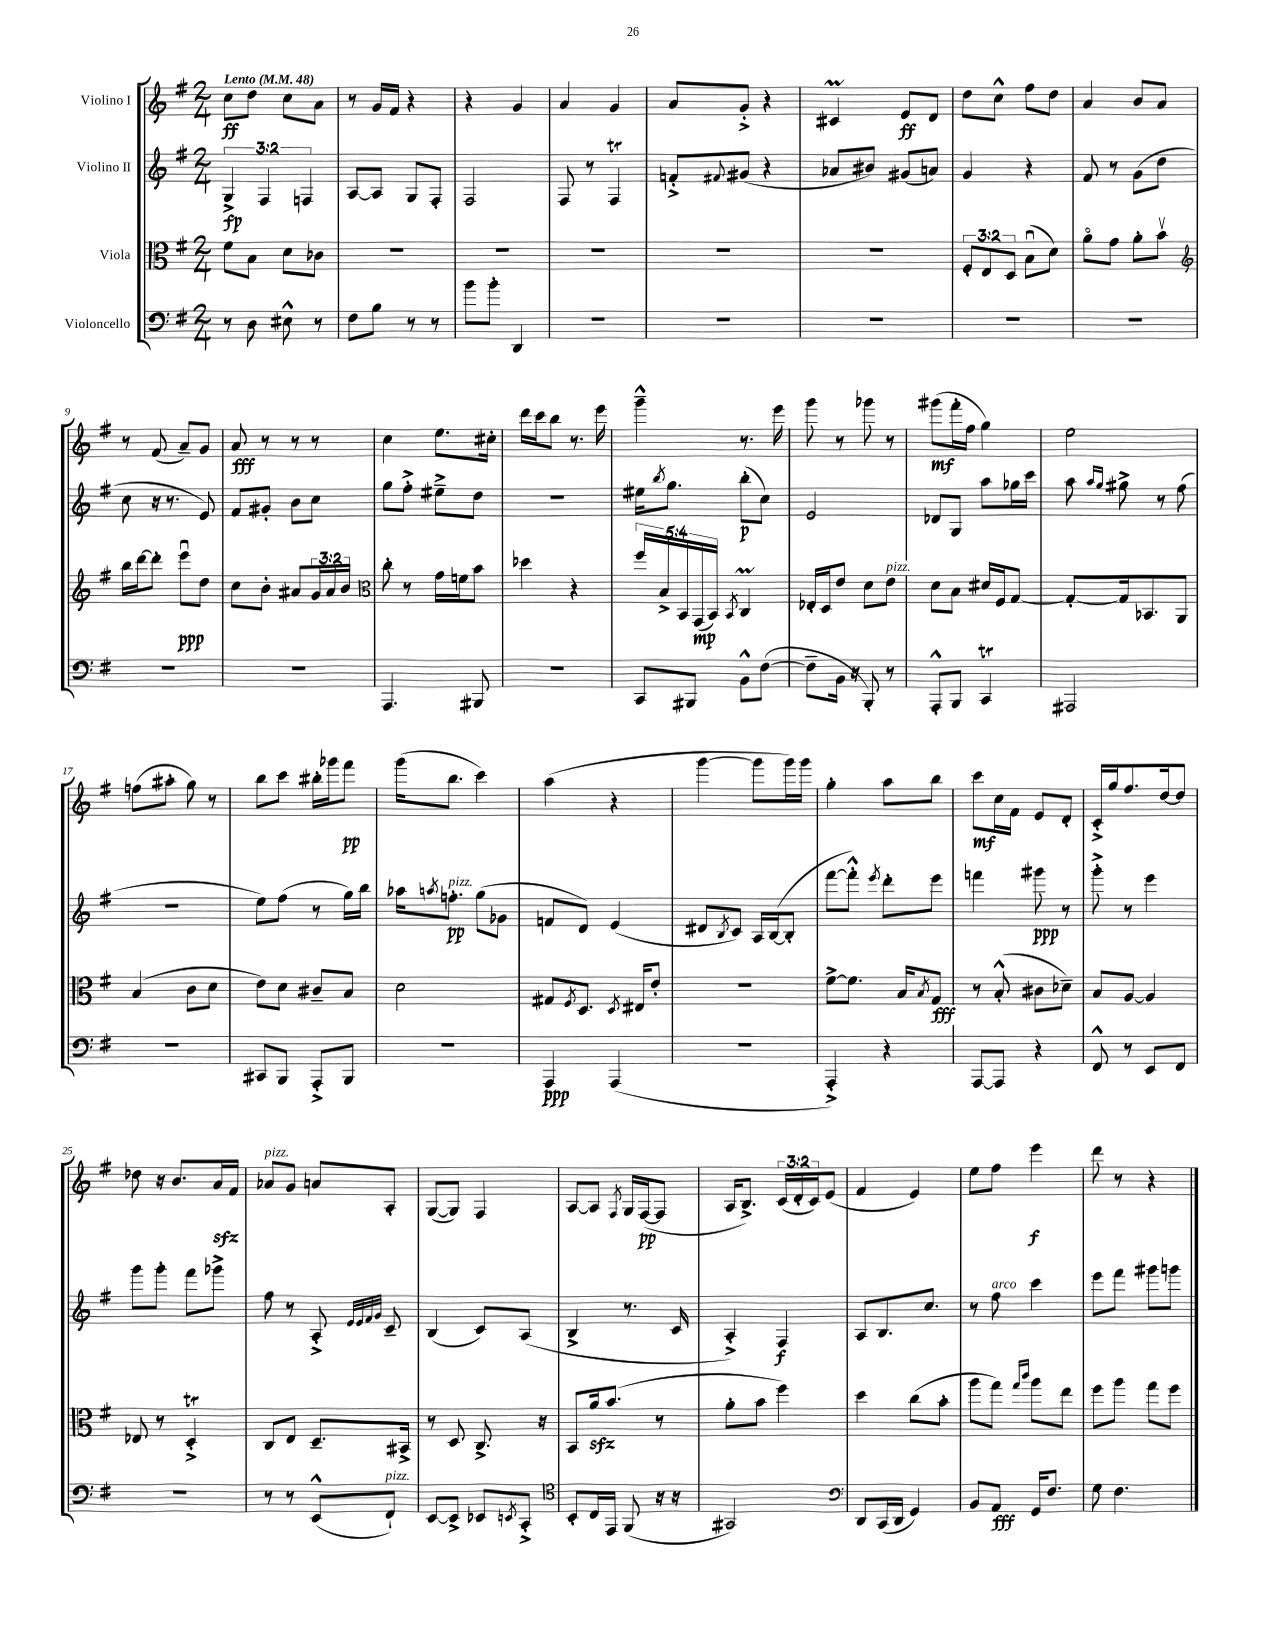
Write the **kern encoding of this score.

**kern	**dynam	**kern	**dynam	**kern	**dynam	**kern	**dynam
*part4	*part4	*part3	*part3	*part2	*part2	*part1	*part1
*staff4	*staff4	*staff3	*staff3	*staff2	*staff2	*staff1	*staff1
*I"Violoncello	*	*I"Viola	*	*I"Violino II	*	*I"Violino I	*
*clefF4	*	*clefC3	*	*clefG2	*	*clefG2	*
*k[f#]	*	*k[f#]	*	*k[f#]	*	*k[f#]	*
*M2/4	*	*M2/4	*	*M2/4	*	*M2/4	*
*MM48	*	*MM48	*	*MM48	*	*MM48	*
=1	=1	=1	=1	=1	=1	=1	=1
!	!	!	!	!	!	!LO:TX:a:B:t=Lento	!
8r	.	8f#\L	.	6G^/	fp	8cc\L	ff
8D\	.	8B\J	.	.	.	8dd\J	.
.	.	.	.	6F#/	.	.	.
8E#X^^\	.	8d\L	.	.	.	8cc\L	.
.	.	.	.	6Fn/	.	.	.
8r	.	8c-X\J	.	.	.	8a\J	.
=2	=2	=2	=2	=2	=2	=2	=2
8F#\L	.	2r	.	[8A/L	.	8r	.
8B\J	.	.	.	8A/J]	.	16g/LL	.
.	.	.	.	.	.	16f#/JJ	.
8r	.	.	.	8G/L	.	4r	.
8r	.	.	.	8F#'/J	.	.	.
=3	=3	=3	=3	=3	=3	=3	=3
8b\L	.	2r	.	2F#/	.	4r	.
8b'\J	.	.	.	.	.	.	.
4DD/	.	.	.	.	.	4g/	.
=4	=4	=4	=4	=4	=4	=4	=4
2r	.	2r	.	8F#/	.	4a/	.
.	.	.	.	8r	.	.	.
.	.	.	.	4F#t/	.	4g/	.
=5	=5	=5	=5	=5	=5	=5	=5
2r	.	2r	.	8fn'^/L	.	8a/L	.
.	.	.	.	8qqf#X/	.	.	.
.	.	.	.	(8g#X/J	.	8g'^/J	.
.	.	.	.	4r	.	4r	.
=6	=6	=6	=6	=6	=6	=6	=6
2r	.	2r	.	8a-X/L	.	4c#Xm/	.
.	.	.	.	8b#X/J)	.	.	.
.	.	.	.	(8g#X/L	.	8e/L	ff
.	.	.	.	8an/J)	.	8d/J	.
=7	=7	=7	=7	=7	=7	=7	=7
2r	.	12F#'/L	.	4g/	.	8dd\L	.
.	.	12E/	.	.	.	.	.
.	.	.	.	.	.	8cc^^\J	.
.	.	12D/J	.	.	.	.	.
.	.	(8Bu\L	.	4r	.	8ff#\L	.
.	.	8d\J)	.	.	.	8dd\J	.
=8	=8	=8	=8	=8	=8	=8	=8
2r	.	8a\L	.	8f#/	.	4a/	.
.	.	8g\J	.	8r	.	.	.
.	.	8a'\L	.	(8g\L	.	8b/L	.
.	.	8bv\J	.	8dd\J	.	8a/J	.
!!LO:LB:g=z
=9	=9	=9	=9	=9	=9	=9	=9
*	*	*clefG2	*	*	*	*	*
2r	.	16bb\LL	.	8cc\	.	8r	.
.	.	[16ddd\J	.	.	.	.	.
.	.	8ddd'\J]	.	16r	.	(8f#/	.
.	.	.	.	8.r	.	.	.
.	.	8eeeu\L	ppp	.	.	8a~/L)	.
.	.	8dd\J	.	8e/)	.	8g/J	.
=10	=10	=10	=10	=10	=10	=10	=10
2r	.	8cc\L	.	8f#/L	.	8a/	fff
.	.	8b'\J	.	8g#X'/J	.	8r	.
.	.	8a#X/L	.	8b\L	.	8r	.
.	.	24g/L	.	8cc\J	.	8r	.
.	.	24a#/	.	.	.	.	.
.	.	24b/JJ	.	.	.	.	.
=11	=11	=11	=11	=11	=11	=11	=11
*	*	*clefC3	*	*	*	*	*
4.AAA/	.	8cc'\	.	8gg\L	.	4cc\	.
.	.	8r	.	8ff#'^\J	.	.	.
.	.	16g\LL	.	8ee#X~^\L	.	8.ee\L	.
.	.	16fn\J	.	.	.	.	.
8BBB#X/	.	8b\J	.	8dd\J	.	.	.
.	.	.	.	.	.	16cc#X'\Jk	.
=12	=12	=12	=12	=12	=12	=12	=12
2r	.	4dd-X\	.	2r	.	16ddd\LL	.
.	.	.	.	.	.	16ccc\J	.
.	.	.	.	.	.	8bb\J	.
.	.	4r	.	.	.	8.r	.
.	.	.	.	.	.	16eee\	.
=13	=13	=13	=13	=13	=13	=13	=13
8CC/L	.	20ff#/LL	.	16ee#X\KL	.	4ggg~^^\	.
.	.	20B^/	.	.	.	.	.
.	.	.	.	8qbb/	.	.	.
.	.	.	.	8.gg\J	.	.	.
.	.	20BB/	.	.	.	.	.
8BBB#X/J	.	.	.	.	.	.	.
.	.	(20GG/	mp	.	.	.	.
.	.	20BB/JJ)	.	.	.	.	.
.	.	8qBB/	.	.	.	.	.
8BB^^\L	.	4CM/	.	(8bb'\L	p	8.r	.
([8F#\J	.	.	.	8cc\J)	.	.	.
.	.	.	.	.	.	16eee\	.
=14	=14	=14	=14	=14	=14	=14	=14
8F#~\L]	.	16E-X'/LL	.	2e/	.	8ggg\	.
.	.	16D/J	.	.	.	.	.
16BB\Jk	.	8e/J	.	.	.	8r	.
16r	.	.	.	.	.	.	.
8BBB'/)	.	8d\L	.	.	.	8ggg-X\	.
!	!	!LO:TX:a:i:t=pizz.	!	!	!	!	!
8r	.	8e\J	.	.	.	8r	.
=15	=15	=15	=15	=15	=15	=15	=15
8AAA'^^/L	.	8d\L	.	8d-X/L	.	(8ggg#X\L	mf
8BBB/J	.	8B\J	.	8G/J	.	16fff#'\L	.
.	.	.	.	.	.	16ff#\JJ	.
4CCT/	.	16d#X/LL	.	8aa\L	.	4gg\)	.
.	.	16F#/J	.	.	.	.	.
.	.	[8G/J	.	16gg-X\L	.	.	.
.	.	.	.	16ccc\JJ	.	.	.
=16	=16	=16	=16	=16	=16	=16	=16
2AAA#X/	.	8G'/L_	.	8aa\	.	2ee\	.
.	.	.	.	16qqaa/LL	.	.	.
.	.	.	.	16qqgg/JJ	.	.	.
.	.	16G/k]	.	8gg#X^\	.	.	.
.	.	8.BB-X/	.	.	.	.	.
.	.	.	.	8r	.	.	.
.	.	8AA/J	.	(8ff#\	.	.	.
!!LO:LB:g=z
=17	=17	=17	=17	=17	=17	=17	=17
2r	.	(4B/	.	2r	.	(8ffn\L	.
.	.	.	.	.	.	8aa#X'\J	.
.	.	8c\L	.	.	.	8gg\)	.
.	.	8d\J	.	.	.	8r	.
=18	=18	=18	=18	=18	=18	=18	=18
8CC#X/L	.	8e\L)	.	8ee\L)	.	8bb\L	.
8BBB/J	.	8d\J	.	(8ff#\J	.	8ccc\J	.
8AAA'^/L	.	8c#X~/L	.	8r	.	16bb#X'\LL	.
.	.	.	.	.	.	16ggg-X\J	.
8BBB/J	.	8B/J	.	16gg\LL)	.	8fff#\J	pp
.	.	.	.	16bb\JJ	.	.	.
=19	=19	=19	=19	=19	=19	=19	=19
2r	.	2d\	.	16aa-X\KL	.	(16ggg\KL	.
.	.	.	.	8qaan/	.	.	.
!	!	!	!	!LO:TX:a:i:t=pizz.	!	!	!
.	.	.	.	8.ffn'\J	pp	8.bb\J	.
.	.	.	.	(8gg\L	.	4ccc\)	.
.	.	.	.	8g-X\J	.	.	.
=20	=20	=20	=20	=20	=20	=20	=20
4AAA/	ppp	8G#X/L	.	8fn/L	.	(4aa\	.
.	.	8qF#/	.	.	.	.	.
.	.	8.D/J	.	8d/J)	.	.	.
(4AAA/	.	.	.	(4e/	.	4r	.
.	.	8qD/	.	.	.	.	.
.	.	16E#X/KL	.	.	.	.	.
.	.	8e'/J	.	.	.	.	.
=21	=21	=21	=21	=21	=21	=21	=21
2r	.	2r	.	8d#X/L	.	[4ggg\	.
.	.	.	.	8qB/	.	.	.
.	.	.	.	8c/J)	.	.	.
.	.	.	.	16A/LL	.	8ggg\L]	.
.	.	.	.	([16B/J	.	.	.
.	.	.	.	8B'/J]	.	16ggg\L)	.
.	.	.	.	.	.	16ggg\JJ	.
=22	=22	=22	=22	=22	=22	=22	=22
4AAA'^/)	.	[8f#^\L	.	[8fff#\L	.	4gg'\	.
.	.	8.f#\J]	.	8fff#'^^\J])	.	.	.
.	.	.	.	8qeee/	.	.	.
4r	.	.	.	8ddd'\L	.	8aa\L	.
.	.	16B/KL	.	.	.	.	.
.	.	8qB/	.	.	.	.	.
.	.	8G/J	fff	8eee\J	.	8bb\J	.
=23	=23	=23	=23	=23	=23	=23	=23
[8AAA/L	.	8r	.	4fffn\	.	8ccc\L	mf
8AAA/J]	.	(8B'^^/	.	.	.	16cc\L	.
.	.	.	.	.	.	16f#\JJ	.
4r	.	8c#X\L	.	8ggg#X\	ppp	8e/L	.
.	.	8d-X~\J)	.	8r	.	8d'/J	.
=24	=24	=24	=24	=24	=24	=24	=24
8FF#^^/	.	8B/L	.	8ggg'^\	.	16c'^/LL	.
.	.	.	.	.	.	16gg/J	.
8r	.	[8A/J	.	8r	.	8.ff#/	.
8EE/L	.	4A/]	.	4eee\	.	.	.
.	.	.	.	.	.	[16dd/k	.
8FF#/J	.	.	.	.	.	8dd/J]	.
!!LO:LB:g=z
=25	=25	=25	=25	=25	=25	=25	=25
2r	.	8E-X/	.	8ggg\L	.	8dd-X\	.
.	.	8r	.	8ggg'\J	.	16r	.
.	.	.	.	.	.	8.b/L	.
.	.	4DT'^/	.	8fff#\L	.	.	.
.	.	.	.	8ggg-X^\J	.	16azz/L	.
.	.	.	.	.	.	16f#/JJ	.
=26	=26	=26	=26	=26	=26	=26	=26
!	!	!	!	!	!	!LO:TX:a:i:t=pizz.	!
8r	.	8C/L	.	8ff#\	.	8a-X/L	.
8r	.	8E/J	.	8r	.	8g/J	.
(8EE^^/L	.	8.D~/L	.	8A'^/	.	8an/L	.
.	.	.	.	32qqe/LLL	.	.	.
.	.	.	.	32qqe/	.	.	.
.	.	.	.	32qqf#/	.	.	.
.	.	.	.	32qqg/JJJ	.	.	.
!LO:TX:a:i:t=pizz.	!	!	!	!	!	!	!
8FF#`/J)	.	.	.	8c~/	.	8A'/J	.
.	.	16BB#X^/Jk	.	.	.	.	.
=27	=27	=27	=27	=27	=27	=27	=27
[8EE/L	.	8r	.	(4B/	.	([8G/L	.
8EE^/J]	.	8D/	.	.	.	8G/J])	.
8EE-X/L	.	8.C^/	.	8c/L)	.	4F#/	.
8qEEn/	.	.	.	.	.	.	.
8CC'^/J	.	.	.	(8A/J	.	.	.
.	.	16r	.	.	.	.	.
=28	=28	=28	=28	=28	=28	=28	=28
*clefC4	*	*	*	*	*	*	*
8BB'/L	.	8BB/L	.	4B^/	.	[8A/L	.
16C/L	.	16azz/k	.	.	.	8A/J]	.
16EE/JJ	.	(8.b/J	.	.	.	.	.
.	.	.	.	.	.	8qF#/	.
(8FF#/	.	.	.	8.r	.	16G/LL	.
.	.	.	.	.	.	([16F#/J	pp
16r	.	8r	.	.	.	8F#/J]	.
16r	.	.	.	16c/	.	.	.
=29	=29	=29	=29	=29	=29	=29	=29
2GG#X/)	.	8a'\L	.	4A'^/)	.	16A/KL	.
.	.	.	.	.	.	8.B^/J)	.
.	.	8b\J	.	.	.	.	.
.	.	4ff#\)	.	4F#/	f	(24c/LL	.
.	.	.	.	.	.	24d'/	.
.	.	.	.	.	.	24c/J)	.
.	.	.	.	.	.	(8e/J	.
=30	=30	=30	=30	=30	=30	=30	=30
*clefF4	*	*	*	*	*	*	*
8DD/L	.	4dd\	.	8A/L	.	4f#/	.
(16CC/L	.	.	.	8.B/	.	.	.
16DD/JJ	.	.	.	.	.	.	.
4GG/)	.	(8cc\L	.	.	.	4e/)	.
.	.	.	.	8.cc/J	.	.	.
.	.	8b'\J	.	.	.	.	.
=31	=31	=31	=31	=31	=31	=31	=31
8BB/L	.	8aa\L	.	8r	.	8ee\L	.
!	!	!	!	!LO:TX:a:i:t=arco	!	!	!
8AA/J	fff	8gg\J)	.	8ff#\	.	8ff#\J	.
.	.	16qqgg/LL	.	.	.	.	.
.	.	16qqccc/JJ	.	.	.	.	.
16GG/KL	.	8aa\L	.	4ccc\	.	4eee\	f
8.F#/J	.	.	.	.	.	.	.
.	.	8ee\J	.	.	.	.	.
=32	=32	=32	=32	=32	=32	=32	=32
8G\	.	8ff#\L	.	8eee\L	.	8ddd\	.
4.F#\	.	8aa\J	.	8fff#\J	.	8r	.
.	.	8gg\L	.	8ggg#X\L	.	4r	.
.	.	8ff#\J	.	8gggn\J	.	.	.
==	==	==	==	==	==	==	==
*-	*-	*-	*-	*-	*-	*-	*-
